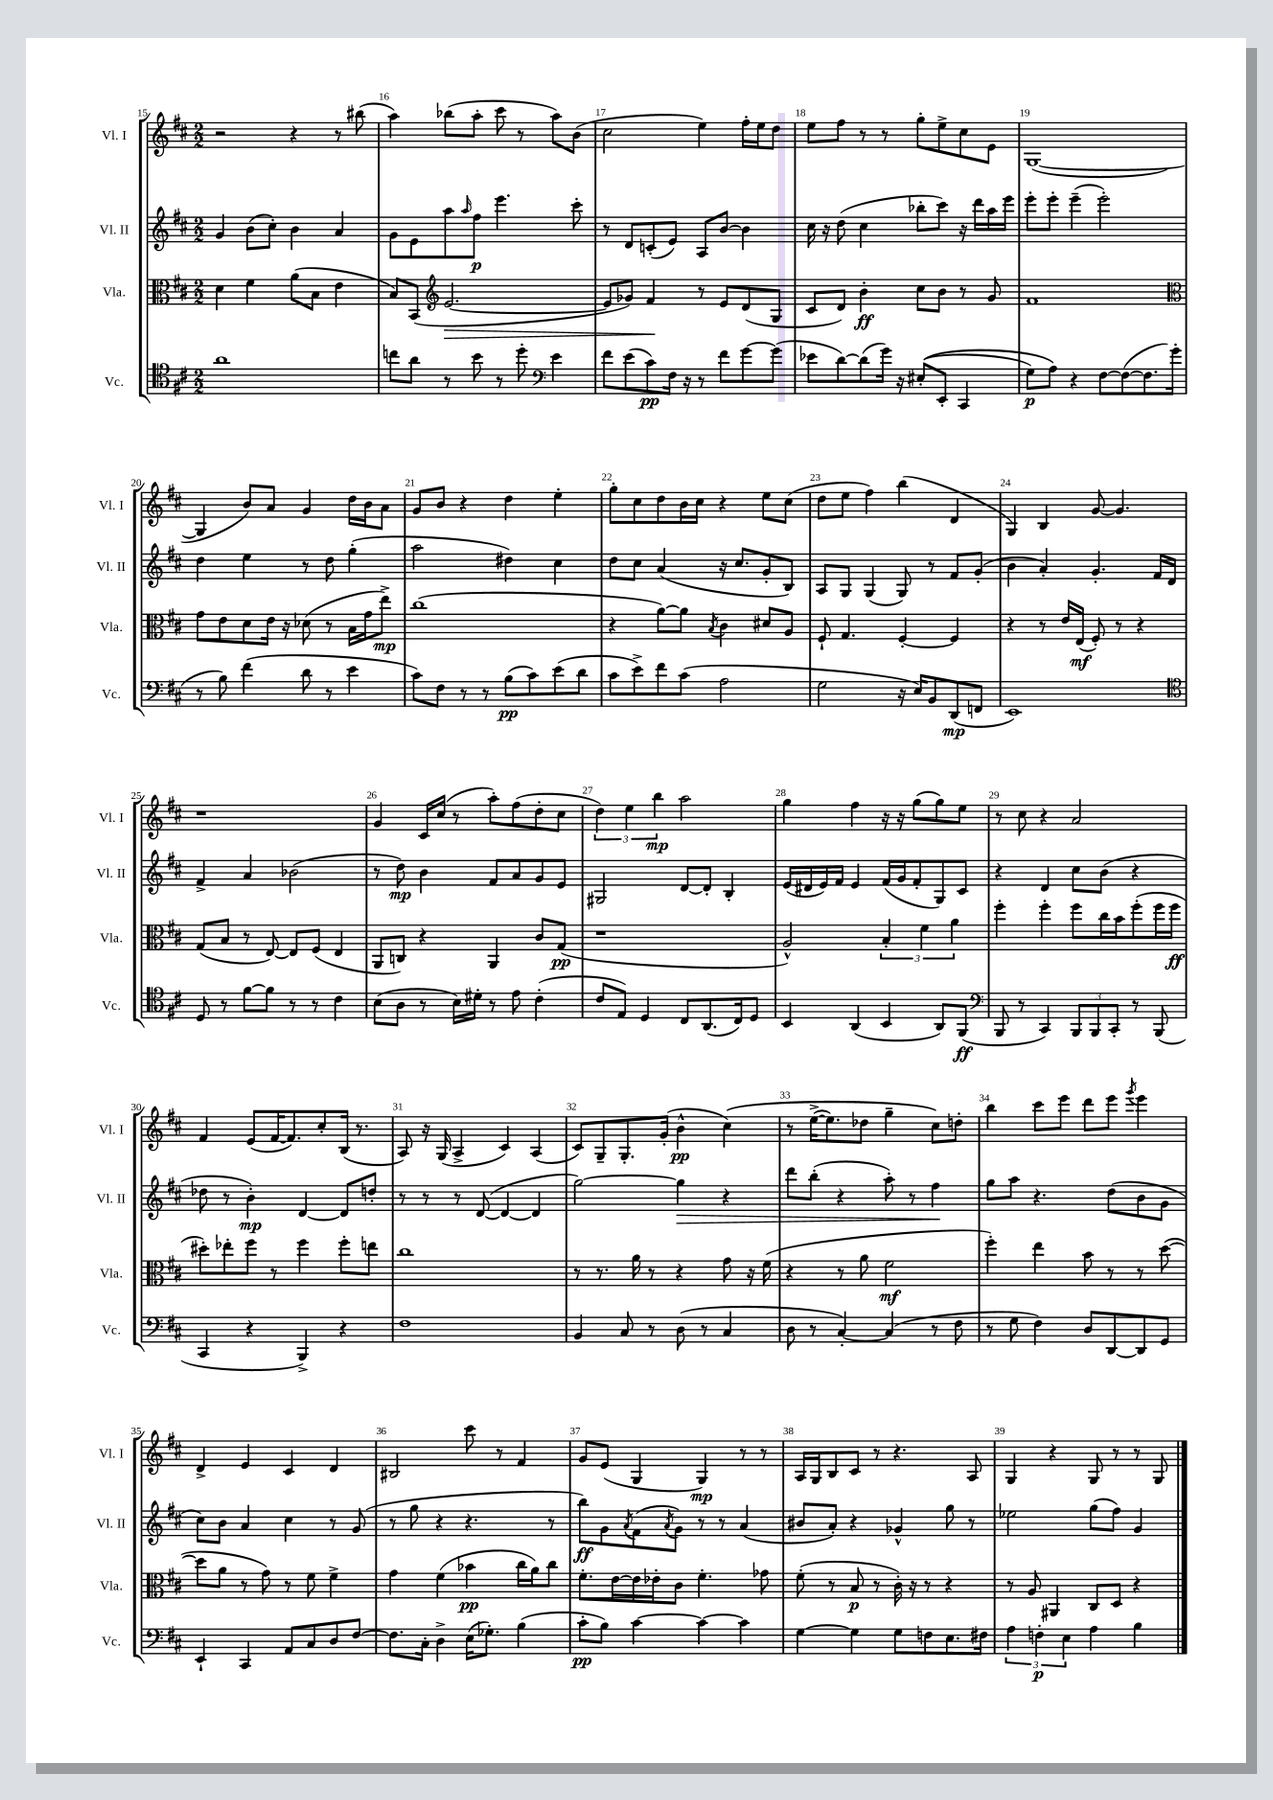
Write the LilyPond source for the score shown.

<<
\new StaffGroup <<
\new Staff = "s0" \with { instrumentName = "Vl. I" shortInstrumentName = "Vl. I" } {
    \clef treble \key d \major \numericTimeSignature \time 2/2
    r2 r4 r8 bis''8( |
    a''4) bes''8( a''8-. cis'''8 r8 a''8) b'8( |
    cis''2 e''4) fis''16-. e''16 d''8 |
    e''8 fis''8 r8 r8 g''8-. e''8-> cis''8 e'8 |
    g1~( |
    g4 b'8) a'8 g'4 d''16 b'16 a'8 |
    g'8 b'8 r4 d''4 e''4-. |
    g''8-. cis''8 d''8 b'16 cis''16 r4 e''8 cis''8( |
    d''8 e''8 fis''4) b''4( d'4 |
    g4) b4 g'8~ g'4. |
    r1 |
    g'4 cis'16 cis''16( r8 a''8-.) fis''8( d''8-. cis''8 |
    \tuplet 3/2 { d''4) e''4 b''4\mp } a''2 |
    g''4 fis''4 r16 r16 g''8( g''8) e''8 |
    r8 cis''8 r4 a'2 |
    fis'4 e'8( fis'16~ fis'8.) cis''8-. b16( r8. |
    a8) r16 g16( a4-> cis'4) a4( |
    cis'8) g8-- g8.-. g'16-.( b'4-^\pp cis''4)\( |
    r8 e''16~->( e''8.) des''8 g''4-- cis''8\) d''8-. |
    b''4 cis'''8 e'''8 d'''8 e'''8 \acciaccatura { g'''8 } e'''4 |
    d'4-> e'4 cis'4 d'4 |
    bis2 cis'''8 r8 fis'4 |
    g'8 e'8( g4 g4\mp) r8 r8 |
    a16 g16 b8 cis'8 r8 r4. a8 |
    g4 r4 g8 r8 r8 g8 \bar "|." |
}
\new Staff = "s1" \with { instrumentName = "Vl. II" shortInstrumentName = "Vl. II" } {
    \clef treble \key d \major \numericTimeSignature \time 2/2
    g'4 b'8( cis''8-.) b'4 a'4 |
    g'8 e'8 a''8 \grace { a''16 } fis''8\p e'''4. cis'''8-. |
    r8 d'8 c'8-.( e'8) a8 b'8~ b'4 |
    cis''16 r16 d''8( cis''4 bes''8-. cis'''8) r16 d'''16 a''16 e'''16 |
    e'''8-. e'''8-. e'''4--( e'''2-.) |
    d''4 e''4 r8 d''8 g''4-.( |
    a''2 dis''4) cis''4 |
    d''8 cis''8 a'4( r16 cis''8. g'8-. b8) |
    a8 g8 g4( g8) r8 fis'8 g'8-.( |
    b'4 a'4-.) g'4.-. fis'16 d'16 |
    fis'4-> a'4 bes'2( |
    r8 d''8\mp) b'4 fis'8 a'8 g'8 e'8 |
    gis2 d'8~ d'8-. b4-. |
    e'16( dis'16 e'16) fis'16 e'4 fis'16( g'16 fis'8-. g8) cis'8 |
    r4 d'4 cis''8 b'8( r4 |
    des''8 r8 b'4-.\mp) d'4~ d'8 d''8-. |
    r8 r8 r8 d'8~( d'4~ d'4 |
    g''2~) g''4\> r4 |
    d'''8 b''8-.( r4 a''8-.) r8 fis''4\! |
    g''8 a''8 r4. d''8( b'8 g'8 |
    cis''8) b'8 a'4 cis''4 r8 g'8( |
    r8 g''8 r4 r4. r8 |
    b''8\ff) g'8 \acciaccatura { a'8 } fis'8( \acciaccatura { a'8 } g'8) r8 r8 a'4( |
    bis'8 a'8-.) r4 ges'4-^ g''8 r8 |
    ees''2 g''8( fis''8) g'4 \bar "|." |
}
\new Staff = "s2" \with { instrumentName = "Vla." shortInstrumentName = "Vla." } {
    \clef alto \key d \major \numericTimeSignature \time 2/2
    d'4 fis'4 a'8( b8 e'4 |
    b8) b,8( \clef treble e'2.~\> |
    e'8 ges'8) fis'4\! r8 e'8 d'8( g8 |
    cis'8 d'8) b'4-.\ff cis''8 b'8 r8 g'8 |
    fis'1 |
    \clef alto g'8 e'8 d'8 e'16 r16 des'8( r8 b16 g'16 e''8->\mp) |
    cis''1( |
    r4 a'8~) a'8 \acciaccatura { b8 } cis'4 dis'8 a8 |
    fis8-! g4. fis4~-. fis4 |
    r4 r8 e'16 e16\mf( fis8-.) r8 r4 |
    g8( b8 r8 e8~) e8 fis8( e4 |
    a,8 c8) r4 a,4 cis'8 g8\pp( |
    r1 |
    a2-^) \tuplet 3/2 { b4-. fis'4 a'4 } |
    fis''4-. fis''4-. fis''8 cis''16 b'16 fis''8-.( fis''16 fis''16\ff |
    dis''8-.) ees''8-. fis''8 r8 fis''4 fis''8-. e''8 |
    cis''1 |
    r8 r8. a'16 r8 r4 g'8 r16 fis'16( |
    r4 r8 a'8 fis'2\mf |
    fis''4-.) e''4 b'8 r8 r8 d''8~( |
    d''8 a'8 r8 g'8) r8 fis'8 fis'4-> |
    g'4 fis'4( bes'4\pp cis''16 a'16) cis''8 |
    fis'8.-. e'16~ e'16 ees'16-. cis'8 fis'4.-. ges'8 |
    fis'8-.( r8 b8\p r8 cis'16-.) r16 r8 r4 |
    r8 a8 ais,4 cis8 d8 r4 \bar "|." |
}
\new Staff = "s3" \with { instrumentName = "Vc." shortInstrumentName = "Vc." } {
    \clef tenor \key d \major \numericTimeSignature \time 2/2
    a'1 |
    c''8 a'8 r8 b'8 r8 d''8-. \clef bass e'4 |
    fis'8 e'8( cis'8\pp) fis16 r16 r8 fis'8 g'8~ g'8( |
    ees'8 d'8~) d'8( g'16) r16 eis8-.(\( e,8-. cis,4 |
    g8\p) a8\) r4 fis8~ fis8~( fis8. g'16-. |
    r8 b8) fis'4( d'8 r8 e'4 |
    cis'8) fis8 r8 r8 b8\pp( cis'8) e'8( d'8 |
    cis'8 e'8->) fis'8 cis'8( a2 |
    g2 r16 e16) b,8 d,8\mp( f,8 |
    e,1) |
    \clef tenor d8 r8 fis'8~ fis'8 r8 r8 cis'4 |
    b8( a8 r8 b16) dis'16-. r8 e'8 cis'4-.( |
    cis'8 e8) d4 cis8 a,8.( cis16) d8 |
    b,4 a,4( b,4 a,8) fis,8\ff( |
    \clef bass b,,8 r8 cis,4) \tuplet 3/2 { b,,8 b,,8 cis,8-. } r8 b,,8( |
    cis,4 r4 b,,4->) r4 |
    fis1 |
    b,4 cis8 r8 d8( r8 cis4 |
    d8 r8 cis4~-.) cis4( r8 fis8 |
    r8 g8 fis4) d8 d,8~ d,8 g,8 |
    e,4-! cis,4 a,8 cis8 d8 fis8~ |
    fis8. cis16-. d4-> e16( ges8.-.) b4( |
    cis'8-.\pp b8) cis'4~ cis'4~ cis'4 |
    g4~ g4 g8 f8 e8. fis16 |
    \tuplet 3/2 { a4 f4-.\p e4 } a4 b4 \bar "|." |
}
>>
>>
\layout { \context { \Score currentBarNumber = #15 \override BarNumber.break-visibility = ##(#f #t #t) barNumberVisibility = #all-bar-numbers-visible } }
